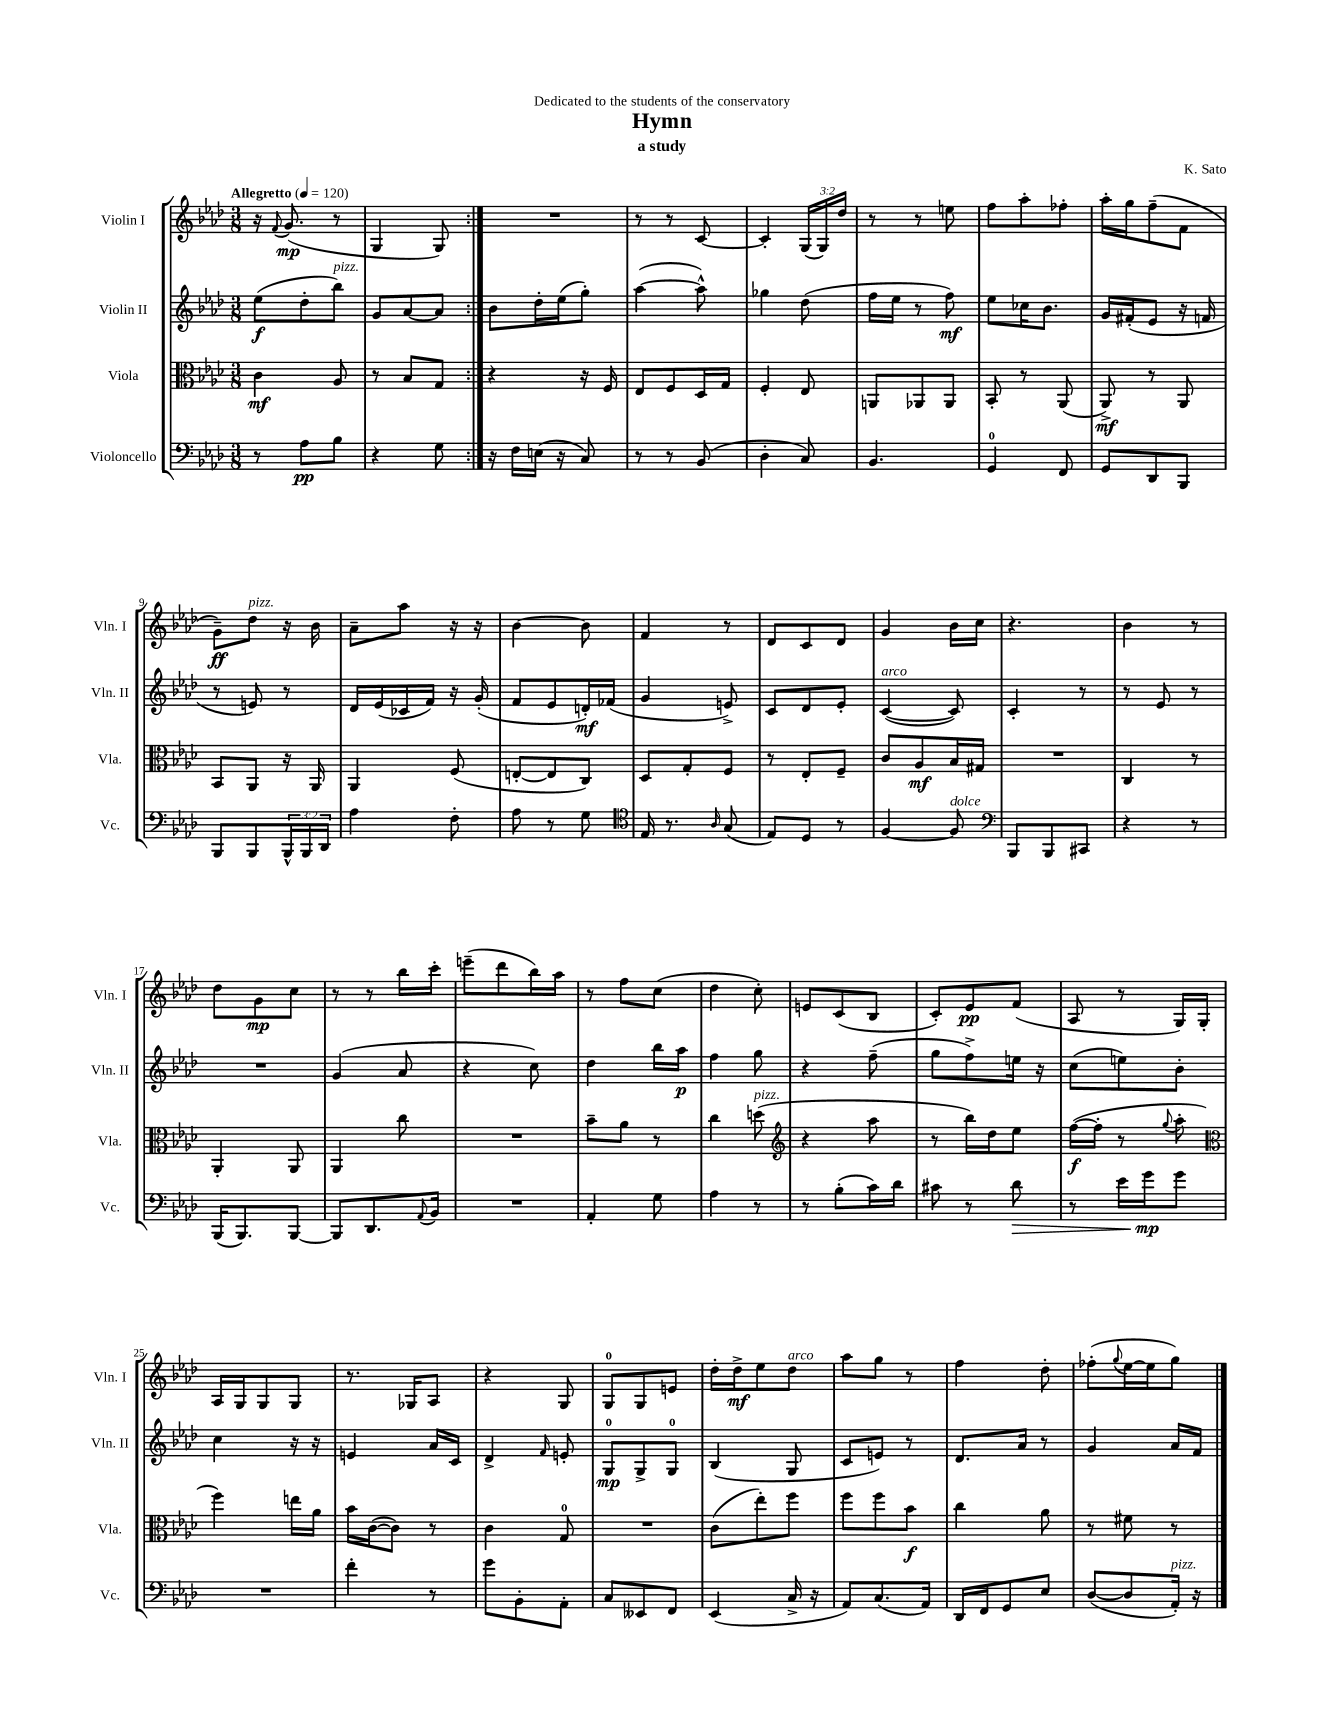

**kern	**dynam	**kern	**dynam	**kern	**dynam	**kern	**dynam
*part4	*part4	*part3	*part3	*part2	*part2	*part1	*part1
*staff4	*staff4	*staff3	*staff3	*staff2	*staff2	*staff1	*staff1
*I"Violoncello	*	*I"Viola	*	*I"Violin II	*	*I"Violin I	*
*I'Vc.	*	*I'Vla.	*	*I'Vln. II	*	*I'Vln. I	*
*clefF4	*	*clefC3	*	*clefG2	*	*clefG2	*
*k[b-e-a-d-]	*	*k[b-e-a-d-]	*	*k[b-e-a-d-]	*	*k[b-e-a-d-]	*
*M3/8	*	*M3/8	*	*M3/8	*	*M3/8	*
*MM120	*	*MM120	*	*MM120	*	*MM120	*
=1	=1	=1	=1	=1	=1	=1	=1
!	!	!	!	!	!	!LO:TX:a:B:t=Allegretto	!
8r	.	4c\	mf	(8ee-\L	f	16r	.
.	.	.	.	.	.	8qqf/	.
.	.	.	.	.	.	(8.g/	mp
8A-\L	pp	.	.	8dd-'\	.	.	.
!	!	!	!	!LO:TX:a:i:t=pizz.	!	!	!
8B-\J	.	8A-/	.	8bb-\J)	.	8r	.
=2	=2	=2	=2	=2	=2	=2	=2
4r	.	8r	.	8g/L	.	4G/	.
.	.	8B-/L	.	[8a-/	.	.	.
8G\	.	8G/J	.	8a-/J]	.	8G/)	.
=3:|!	=3:|!	=3:|!	=3:|!	=3:|!	=3:|!	=3:|!	=3:|!
16r	.	4r	.	8b-\L	.	4.r	.
16F\LL	.	.	.	.	.	.	.
(16En\JJ	.	.	.	16dd-'\L	.	.	.
16r	.	.	.	(16ee-\J	.	.	.
8C/)	.	16r	.	8gg'\J)	.	.	.
.	.	16F/	.	.	.	.	.
=4	=4	=4	=4	=4	=4	=4	=4
8r	.	8E-/L	.	([4aa-\	.	8r	.
8r	.	8F/	.	.	.	8r	.
(8BB-/	.	16D-/L	.	8aa-^^\])	.	[8c/	.
.	.	16G/JJ	.	.	.	.	.
=5	=5	=5	=5	=5	=5	=5	=5
4D-'\	.	4F'/	.	4gg-X\	.	4c'/]	.
8C/)	.	8E-/	.	(8dd-\	.	(24G/LL	.
.	.	.	.	.	.	24G/)	.
.	.	.	.	.	.	24dd-/JJ	.
=6	=6	=6	=6	=6	=6	=6	=6
4.BB-/	.	8AAn/L	.	16ff\LL	.	8r	.
.	.	.	.	16ee-\JJ	.	.	.
.	.	8AA-X/	.	8r	.	8r	.
.	.	8AA-/J	.	8ff\)	mf	8een\	.
=7	=7	=7	=7	=7	=7	=7	=7
4GG/	.	8BB-'/	.	8ee-\L	.	8ff\L	.
.	.	8r	.	16cc-X\K	.	8aa-'\	.
.	.	.	.	8.b-\J	.	.	.
8FF/	.	(8AA-/	.	.	.	8ff-X'\J	.
=8	=8	=8	=8	=8	=8	=8	=8
8GG/L	.	8AA-^/)	mf	16g/LL	.	16aa-'\LL	.
.	.	.	.	(16f#X'/J	.	16gg\J	.
8DD-/	.	8r	.	8e-/J	.	(8ff~\	.
8BBB-/J	.	8AA-/	.	16r	.	8f\J	.
.	.	.	.	16fn/	.	.	.
!!LO:LB:g=z
=9	=9	=9	=9	=9	=9	=9	=9
8BBB-/L	.	8BB-/L	.	8r	.	8g~\L)	ff
!	!	!	!	!	!	!LO:TX:a:i:t=pizz.	!
8BBB-/	.	8AA-/J	.	8en/)	.	8dd-\J	.
24BBB-^^/L	.	16r	.	8r	.	16r	.
24BBB-/	.	.	.	.	.	.	.
.	.	16AA-/	.	.	.	16b-\	.
24DD-/JJ	.	.	.	.	.	.	.
=10	=10	=10	=10	=10	=10	=10	=10
4A-\	.	4AA-/	.	16d-/LL	.	8a-~\L	.
.	.	.	.	(16e-/	.	.	.
.	.	.	.	16c-X/	.	8aa-\J	.
.	.	.	.	16f/JJ)	.	.	.
8F'\	.	(8F/	.	16r	.	16r	.
.	.	.	.	(16g'/	.	16r	.
=11	=11	=11	=11	=11	=11	=11	=11
8A-\	.	[8En'/L	.	8f/L	.	[4b-\	.
8r	.	8E/]	.	8e-/	.	.	.
8G\	.	8C/J)	.	16dn'/L)	mf	8b-\]	.
.	.	.	.	(16f-X/JJ	.	.	.
=12	=12	=12	=12	=12	=12	=12	=12
*clefC4	*	*	*	*	*	*	*
16E-/	.	8D-/L	.	4g/	.	4f/	.
8.r	.	.	.	.	.	.	.
.	.	8G'/	.	.	.	.	.
16qqA-/	.	.	.	.	.	.	.
(8G/	.	8F/J	.	8en^/)	.	8r	.
=13	=13	=13	=13	=13	=13	=13	=13
8E-/L)	.	8r	.	8c/L	.	8d-/L	.
8D-/J	.	8E-'/L	.	8d-/	.	8c/	.
8r	.	8F~/J	.	8e-'/J	.	8d-/J	.
=14	=14	=14	=14	=14	=14	=14	=14
!	!	!	!	!LO:TX:a:i:t=arco	!	!	!
[4F/	.	8c/L	.	([4c/	.	4g/	.
.	.	8A-/	mf	.	.	.	.
!LO:TX:a:i:t=dolce	!	!	!	!	!	!	!
8F/]	.	16B-/L	.	8c/])	.	16b-\LL	.
.	.	16G#X/JJ	.	.	.	16cc\JJ	.
=15	=15	=15	=15	=15	=15	=15	=15
*clefF4	*	*	*	*	*	*	*
8BBB-/L	.	4.r	.	4c'/	.	4.r	.
8BBB-/	.	.	.	.	.	.	.
8CC#X/J	.	.	.	8r	.	.	.
=16	=16	=16	=16	=16	=16	=16	=16
4r	.	4C/	.	8r	.	4b-\	.
.	.	.	.	8e-/	.	.	.
8r	.	8r	.	8r	.	8r	.
!!LO:LB:g=z
=17	=17	=17	=17	=17	=17	=17	=17
(16BBB-/KL	.	4AA-'/	.	4.r	.	8dd-\L	.
8.BBB-/)	.	.	.	.	.	.	.
.	.	.	.	.	.	8g\	mp
[8BBB-/J	.	8AA-/	.	.	.	8cc\J	.
=18	=18	=18	=18	=18	=18	=18	=18
8BBB-/L]	.	4AA-/	.	(4g/	.	8r	.
8.DD-/	.	.	.	.	.	8r	.
.	.	8cc\	.	8a-/	.	16bb-\LL	.
8qqAA-/	.	.	.	.	.	.	.
16BB-/Jk	.	.	.	.	.	16ccc'\JJ	.
=19	=19	=19	=19	=19	=19	=19	=19
4.r	.	4.r	.	4r	.	(8eeen~\L	.
.	.	.	.	.	.	8ddd-\	.
.	.	.	.	8cc\)	.	16bb-\L)	.
.	.	.	.	.	.	16aa-\JJ	.
=20	=20	=20	=20	=20	=20	=20	=20
4AA-'/	.	8b-~\L	.	4dd-\	.	8r	.
.	.	8a-\J	.	.	.	8ff\L	.
8G\	.	8r	.	16bb-\LL	.	(8cc\J	.
.	.	.	.	16aa-\JJ	p	.	.
=21	=21	=21	=21	=21	=21	=21	=21
4A-\	.	4cc\	.	4ff\	.	4dd-\	.
!	!	!LO:TX:a:i:t=pizz.	!	!	!	!	!
8r	.	(8ddn\	.	8gg\	.	8cc'\)	.
=22	=22	=22	=22	=22	=22	=22	=22
*	*	*clefG2	*	*	*	*	*
8r	.	4r	.	4r	.	8en/L	.
(8B-'\L	.	.	.	.	.	(8c/	.
16c\L)	.	8aa-\	.	(8ff~\	.	8B-/J	.
16d-\JJ	.	.	.	.	.	.	.
=23	=23	=23	=23	=23	=23	=23	=23
8c#X\	.	8r	.	8gg\L	.	8c'/L)	.
8r	.	16bb-\LL)	.	8ff^\)	.	8e-/	pp
.	.	16dd-\J	.	.	.	.	.
!	!LO:HP:b	!	!	!	!	!	!
8d-\	>	8ee-\J	.	16een\Jk	.	(8f/J	.
.	.	.	.	16r	.	.	.
=24	=24	=24	=24	=24	=24	=24	=24
8r	.	([16ff\LL	f	(8cc\L	.	8A-/	.
.	.	16ff'\JJ]	.	.	.	.	.
16e-\LL	.	8r	.	8een\)	.	8r	.
16g\J	mp	.	.	.	.	.	.
.	.	8qqgg/	.	.	.	.	.
8g\J	]	8aa-'\	.	8b-'\J	.	16G/LL)	.
.	.	.	.	.	.	16G'/JJ	.
!!LO:LB:g=z
=25	=25	=25	=25	=25	=25	=25	=25
*	*	*clefC3	*	*	*	*	*
4.r	.	4ff\)	.	4cc\	.	16A-/LL	.
.	.	.	.	.	.	16G/J	.
.	.	.	.	.	.	8G/	.
.	.	16een\LL	.	16r	.	8G/J	.
.	.	16a-\JJ	.	16r	.	.	.
=26	=26	=26	=26	=26	=26	=26	=26
4f'\	.	16b-\LL	.	4en/	.	8.r	.
.	.	([16c\J	.	.	.	.	.
.	.	8c\J])	.	.	.	.	.
.	.	.	.	.	.	16G-X/KL	.
8r	.	8r	.	16a-/LL	.	8A-/J	.
.	.	.	.	16c/JJ	.	.	.
=27	=27	=27	=27	=27	=27	=27	=27
8g\L	.	4c\	.	4d-^/	.	4r	.
8BB-'\	.	.	.	.	.	.	.
.	.	.	.	16qqf/	.	.	.
8AA-'\J	.	8G/	.	8en'/	.	8G/	.
=28	=28	=28	=28	=28	=28	=28	=28
8C/L	.	4.r	.	8G/L	mp	8G/L	.
8EE--X/	.	.	.	8G^/	.	8G/	.
8FF/J	.	.	.	8G/J	.	8en/J	.
=29	=29	=29	=29	=29	=29	=29	=29
(4EE-/	.	(8c\L	.	(4B-/	.	16dd-'\LL	.
.	.	.	.	.	.	16dd-^\J	mf
.	.	8ee-'\)	.	.	.	8ee-\	.
!	!	!	!	!	!	!LO:TX:a:i:t=arco	!
16C^/	.	8ff\J	.	8G/	.	8dd-\J	.
16r	.	.	.	.	.	.	.
=30	=30	=30	=30	=30	=30	=30	=30
8AA-/L)	.	8ff\L	.	8c/L	.	8aa-\L	.
(8.C/	.	8ff\	.	8en/J)	.	8gg\J	.
.	.	8b-\J	f	8r	.	8r	.
16AA-/Jk)	.	.	.	.	.	.	.
=31	=31	=31	=31	=31	=31	=31	=31
16DD-/LL	.	4cc\	.	8.d-/L	.	4ff\	.
16FF/J	.	.	.	.	.	.	.
8GG/	.	.	.	.	.	.	.
.	.	.	.	16a-/Jk	.	.	.
8E-/J	.	8a-\	.	8r	.	8dd-'\	.
=32	=32	=32	=32	=32	=32	=32	=32
([8D-/L	.	8r	.	4g/	.	(8ff-X'\L	.
.	.	.	.	.	.	8qqgg/	.
8D-/]	.	8f#X\	.	.	.	[16ee-\L	.
.	.	.	.	.	.	16ee-\J]	.
!LO:TX:a:i:t=pizz.	!	!	!	!	!	!	!
16AA-'/Jk)	.	8r	.	16a-/LL	.	8gg\J)	.
16r	.	.	.	16f/JJ	.	.	.
==	==	==	==	==	==	==	==
*-	*-	*-	*-	*-	*-	*-	*-
